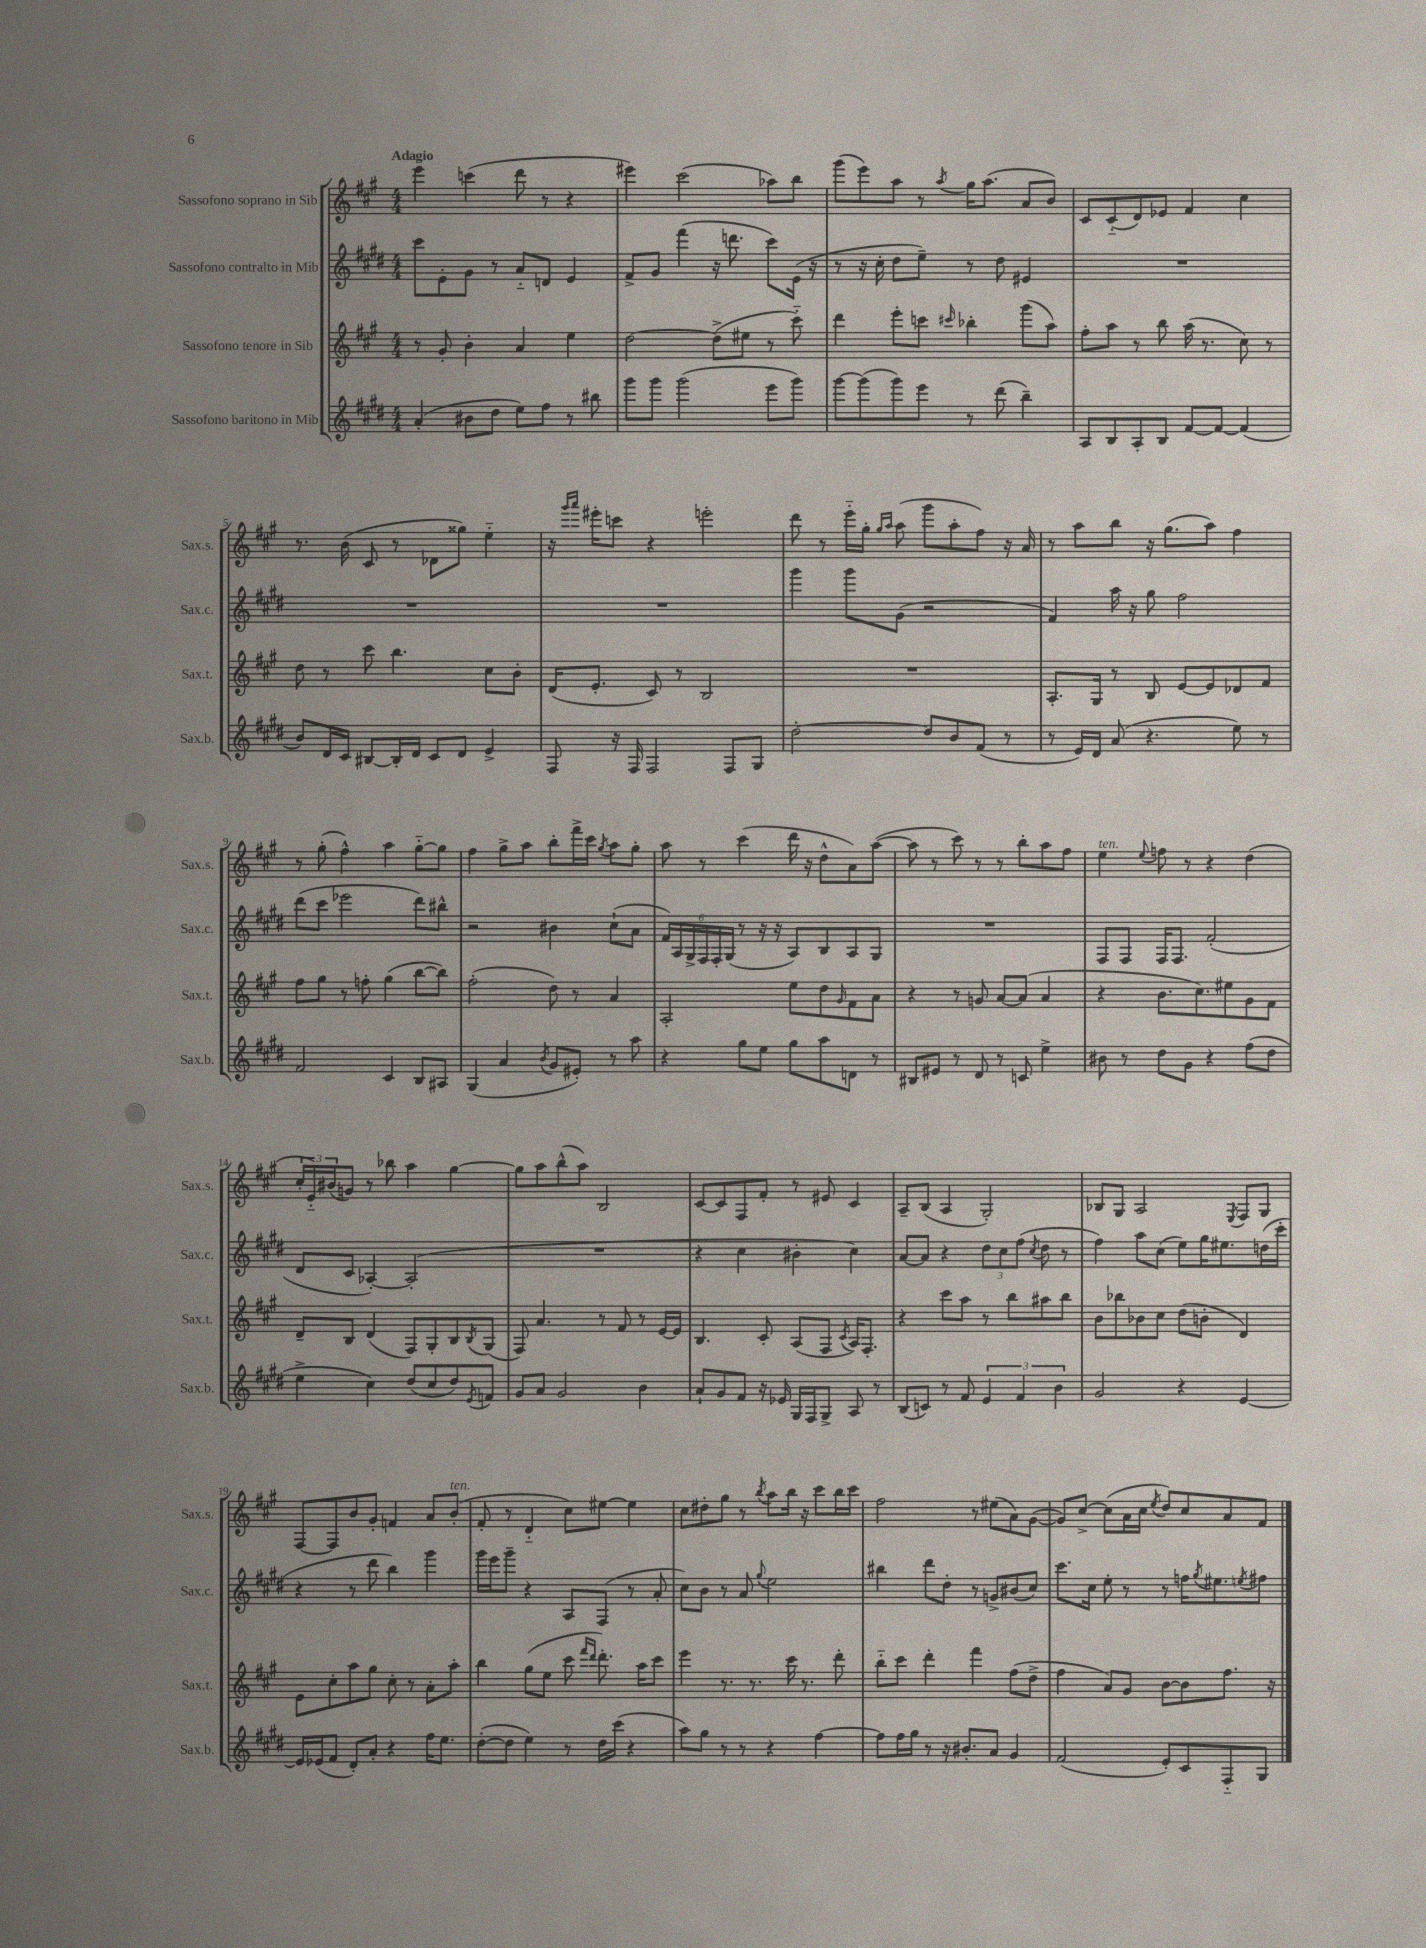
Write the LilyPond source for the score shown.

<<
\new StaffGroup <<
\new Staff = "s0" \with { instrumentName = "Sassofono soprano in Sib" shortInstrumentName = "Sax.s." } {
    \clef treble \key a \major \numericTimeSignature \time 4/4 \tempo "Adagio"
    e'''4 c'''4( d'''8 r8 r4 |
    eis'''4) cis'''2( aes''8) b''8 |
    gis'''8( e'''8) a''8 r8 \acciaccatura { a''8 } gis''16 a''8.( a'8 b'8) |
    cis'8 cis'8-_( d'8) ees'8 fis'4 cis''4 |
    r8. b'16( cis'8 r8 des'8 gisis''8) e''4-_ |
    r16 \grace { gis'''16 a'''16 } eis'''16-. c'''8 r4 e'''2-. |
    d'''8 r8 e'''16-_ gis''16-. \grace { gis''16 a''16 } a''8( gis'''8 a''8-. fis''8) r16 a'16 |
    r8 a''8 b''8 r16 gis''8.( a''8) fis''4 |
    r8 gis''8-.( fis''4-^) a''4 gis''8~-_ gis''8 |
    fis''4 gis''8-> a''8 b''8-. fis'''16-> cis'''16 \acciaccatura { gis''8 } a''8 gis''8-. |
    a''8 r8 cis'''4( d'''16 r16 d''8-^ a'8) a''8~( |
    a''8 r8 cis'''8) r8 r8 b''8-. a''8 fis''8 |
    e''4^\markup { \italic "ten." } \appoggiatura { e''8 } f''8 r8 r4 d''4( |
    \tuplet 3/2 { cis''16-. e'16-_) bis'16( } g'8) r8 bes''8 a''4 gis''4~ |
    gis''8 a''8 b''8-^( a''8) b2 |
    cis'8~ cis'8 fis8 fis'8-. r8 eis'8 cis'4 |
    a8-- b8( a4 gis2-.) |
    bes8 gis8 a2 \acciaccatura { e8 } fis8 gis8 |
    fis8~ fis8 b'8 gis'8-. f'4 a'8 b'8-.^\markup { \italic "ten." }( |
    fis'8-. r8 d'4-_ cis''8) eis''8~ eis''4 |
    cis''8 dis''8-. gis''8 r8 \acciaccatura { b''8 } a''8 b''16 r16 cis'''8 b''16 cis'''16 |
    fis''2 r8 eis''8( a'8) gis'8~( |
    gis'8) cis''8~-> cis''8( a'16 cis''16 \acciaccatura { e''8 } d''8) cis''8 a'8 fis'8 \bar "|." |
}
\new Staff = "s1" \with { instrumentName = "Sassofono contralto in Mib" shortInstrumentName = "Sax.c." } {
    \clef treble \key e \major \numericTimeSignature \time 4/4
    cis'''8 e'8-. gis'8 r8 a'8-_ d'8 e'4 |
    fis'8-> gis'8 fis'''4( r16 d'''8. cis'''8) e'16( r16 |
    r8 r16 cis''16-. dis''8 e''8--) r8 dis''8 eis'4 |
    R1 |
    R1 |
    R1 |
    gis'''4 gis'''8 gis'8( r2 |
    fis'4) a''16 r16 gis''8 fis''2 |
    dis'''8( cis'''8 ees'''2 dis'''8) bis''8-^ |
    r2 bis'4 cis''8-!( a'8 |
    \tuplet 6/4 { fis'16) a16 gis16-> fis16 fis16-. gis16( } r8 r16 r16 a8) b8 a8 gis8 |
    R1 |
    fis8 fis8 fis16 fis8. fis'2-.( |
    dis'8 cis'8 aes4~-.) aes2-.( |
    R1 |
    r4 cis''4 bis'4-. cis''4) |
    a'8~ a'8 r4 \tuplet 3/2 { dis''8 cis''8 fis''8( } \acciaccatura { cis''8 } dis''8 r8 |
    fis''4) a''8 cis''8( e''8) gis''16 eis''8. d''16( cis'''16-. |
    r4 r8 dis'''8 b''4) gis'''4 |
    gis'''16 e'''16 gis'''8-- r4 a8 fis8( r8 a'8-. |
    cis''8) b'8 r8 a'8 \appoggiatura { gis''8 } e''2 |
    bis''4 dis'''8 dis''8-. r8 g'8-> bis'8( cis''8) |
    cis'''8. cis''16 e''8-. r8 r8 f''16 \acciaccatura { gis''8 } eis''8. \acciaccatura { e''8 } fis''8 \bar "|." |
}
\new Staff = "s2" \with { instrumentName = "Sassofono tenore in Sib" shortInstrumentName = "Sax.t." } {
    \clef treble \key a \major \numericTimeSignature \time 4/4
    r8 gis'8-. b'4-. a'4 e''4 |
    d''2~ d''8->( eis''8 r8 cis'''8-_) |
    d'''4 e'''8-. c'''8 \grace { cis'''16 } bes''4-. gis'''8( a''8) |
    fis''8-. a''8 r8 b''8 a''16( r8. cis''8) r8 |
    d''8 r8 cis'''8 b''4. cis''8 b'8-. |
    d'16( e'8.-. cis'8) r8 b2 |
    R1 |
    a8.-. gis16 r8 b8 e'8~ e'8 des'8 fis'8 |
    fis''8 gis''8 r8 f''8-. gis''4( b''8~ b''8) |
    fis''2-.( d''8) r8 a'4 |
    a2-. e''8 d''8 \grace { gis'16 } fis'8 a'8 |
    r4 r8 g'8 a'8~ a'8( a'4 |
    r4 b'8. cis''8.) eis''8 gis'8 fis'8 |
    d'8-- b8 d'4( fis8) gis8-. b8 \acciaccatura { b8 } gis8( |
    fis8) a'4. r8 fis'8 r8 e'16~ e'16 |
    b4. cis'8-. a8( fis8 \acciaccatura { cis'8 } a16) fis8.-. |
    r4 cis'''8 a''8 r8 b''8 ais''8 b''8 |
    b'8 bes''8 bes'8 cis''8 d''8( b'8-. d'4) |
    e'8 cis''8-. a''8 gis''8 cis''8-. r8 a'8-. a''8-. |
    b''4 gis''8( e''8 cis'''8 \grace { fis'''16 d'''16 } d'''8.-.) a''16 cis'''8 |
    e'''4 r8. r8. cis'''16 r8. d'''8-. |
    b''8-_ cis'''8 d'''4-. fis'''4 fis''8( d''8-> |
    fis''4 a'8) gis'8 b'8~ b'8 fis''8. r16 \bar "|." |
}
\new Staff = "s3" \with { instrumentName = "Sassofono baritono in Mib" shortInstrumentName = "Sax.b." } {
    \clef treble \key e \major \numericTimeSignature \time 4/4
    a'4-.( bis'8 dis''8 e''8) fis''8 r8 bis''8 |
    gis'''8 gis'''8 gis'''2( e'''8 gis'''8) |
    gis'''8~ gis'''8( gis'''8) e'''8 r8 dis'''8( b''4--) |
    a8 b8 a8-. b8 fis'8~ fis'8~ fis'4( |
    b'8) dis'16 cis'16 bis8~ bis16-. dis'16 cis'8 dis'8 e'4-> |
    fis8 r16 fis16 fis2 fis8 gis8 |
    dis''2~-. dis''8 b'8 fis'8( r8 |
    r8 e'16) dis'16 a'8( r4. e''8) r8 |
    fis'2 cis'4 b8 ais8 |
    gis4( a'4 \acciaccatura { b'8 } gis'8 eis'8-.) r8 a''8 |
    r4 gis''8 e''8 gis''8 a''8 d'8 r8 |
    bis8 eis'8 r8 dis'8 r8 c'8 e''4-> |
    bis'8 r8 dis''8 gis'8 r4 fis''8( dis''8 |
    e''4-> cis''4) dis''8( cis''8 dis''8) \acciaccatura { e'8 } f'8 |
    gis'8 a'8 gis'2 b'4 |
    a'8-! gis'8 fis'8 r16 ees'16 gis16 fis16 gis8-> a8 r8 |
    b8( c'8) r8 fis'8 \tuplet 3/2 { e'4 fis'4 b'4 } |
    gis'2 r4 e'4~ |
    e'16 ees'16( fis'8 dis'8-.) a'8-. r4 fis''16 e''8. |
    dis''8~-.( dis''8 e''4) r8 dis''16 cis'''16( r4 |
    a''8) gis''8 r8 r8 r4 fis''4~ |
    fis''8 fis''16 gis''16 r8 r16 bis'8.-. a'8 gis'4 |
    fis'2( e'8-.) cis'8 fis8-_ gis8 \bar "|." |
}
>>
>>
